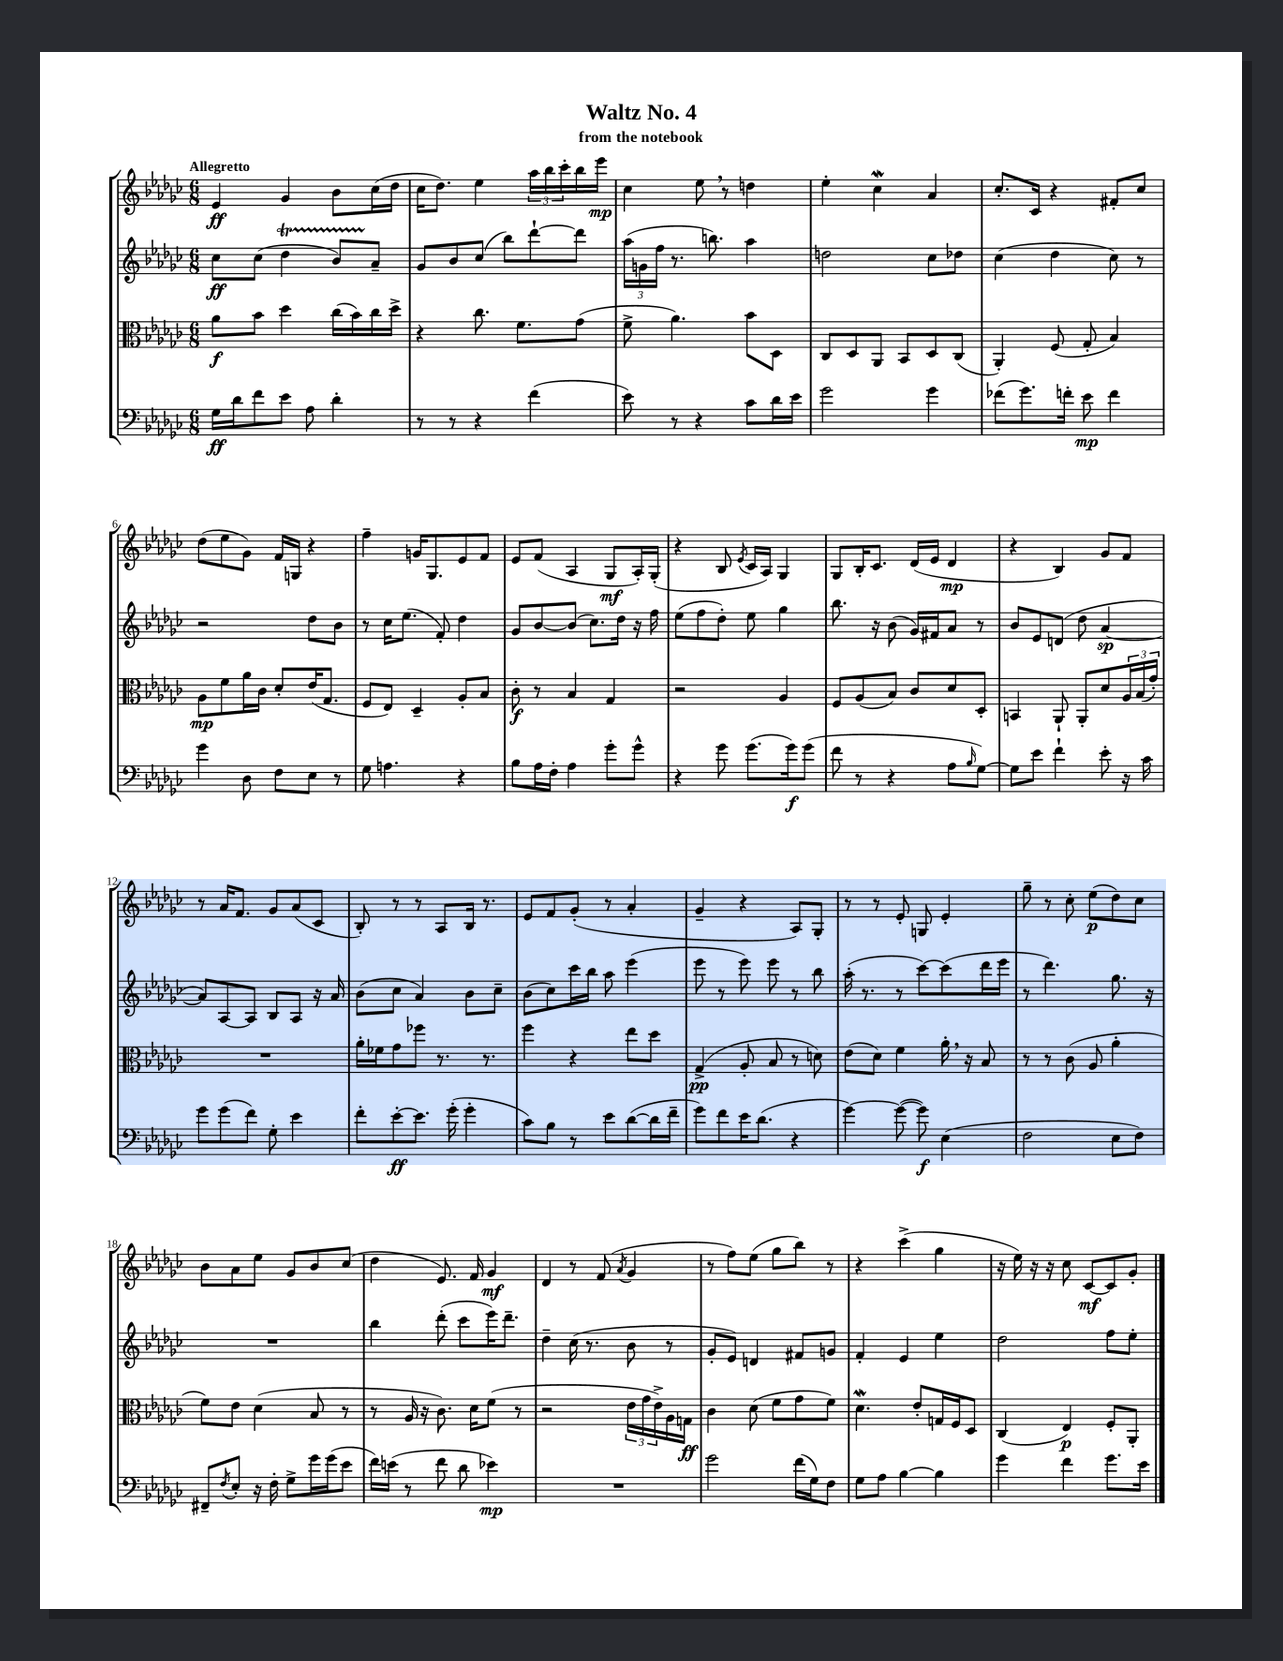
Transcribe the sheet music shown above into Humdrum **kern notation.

**kern	**kern	**kern	**kern
*staff4	*staff3	*staff2	*staff1
*clefF4	*clefC3	*clefG2	*clefG2
*k[b-e-a-d-g-c-]	*k[b-e-a-d-g-c-]	*k[b-e-a-d-g-c-]	*k[b-e-a-d-g-c-]
*M6/8	*M6/8	*M6/8	*M6/8
16G-\LL	8a-\L	8cc-\L	4e-/
16d-\J	.	.	.
8f\	8b-\J	(8cc-\J	.
8e-\J	4dd-\	4dd-\	4g-/
8A-\	.	.	.
4d-'\	(16cc-\LL	8b-/L)	8b-\L
.	16b-\)	.	.
.	16cc-\	8a-~/J	(16cc-\L
.	16dd-^\JJ	.	16dd-\JJ
=	=	=	=
8r	4r	8g-/L	16cc-\LK
.	.	.	8.dd-\J)
8r	.	8b-/	.
4r	8.cc-\	(8cc-/J	4ee-\
.	.	8bb-\L)	.
.	8.f\L	.	.
(4f\	.	[8ddd-`\	24aa-\LL
.	.	.	24bb-\
.	.	.	24ccc-'\
.	(8g-\J	8ddd-\]J	16bb-\
.	.	.	16eee-\JJ
=	=	=	=
8e-\)	8f^\	(24aa-\LL	4cc-\
.	.	24g\	.
.	.	24ff\JJ	.
8r	4.a-\)	8.r	.
4r	.	.	8ee-\
.	.	8.bb\)	.
.	.	.	8r
8c-\L	8b-\L	4aa-\	4dd\
16d-\L	8D-\J	.	.
16e-\JJ	.	.	.
=	=	=	=
2g-\	8C-/L	2dd\	4ee-'\
.	8D-/	.	.
.	8AA-/J	.	4cc-\
.	8BB-/L	.	.
4g-\	8D-/	8cc-\L	4a-/
.	(8C-/J	8dd-\J	.
=	=	=	=
(8f-\L	4AA-'/)	(4cc-\	8.cc-'/L
8.g-\)	.	.	.
.	.	.	16c-/Jk
.	(8F/	4dd-\	4r
16f'\Jk	.	.	.
8e-\	8G-'/	.	.
4f\	4B-/)	8cc-\)	8f#'/L
.	.	8r	8cc-/J
=	=	=	=
4g-\	8A-\L	2r	(8dd-\L
.	8f\	.	8ee-\
8D-\	16a-\L	.	8g-\J)
.	16c-\JJ	.	.
8F\L	8d-'/L	.	16f/LL
.	.	.	16G/JJ
8E-\J	(16e-/K	8dd-\L	4r
.	8.G-/J	.	.
8r	.	8b-\J	.
=	=	=	=
8G-\	8F/L	8r	4ff~\
4.A\	8E-/J)	16cc-\LK	.
.	.	(8.ee-\J	.
.	4D-~/	.	16g/LK
.	.	.	8.G-/
.	.	8f'/)	.
4r	8A-'/L	4dd-\	8e-/
.	8B-/J	.	8f/J
=	=	=	=
8B-\L	8c-'\	8g-/L	8e-/L
16A-\L	8r	[8b-/	(8f/J
16F'\JJ	.	.	.
4A-\	4B-/	(8b-/]J	4A-/
.	.	8.cc-\L)	.
8g-'\L	4G-/	.	8G-/L
.	.	16dd-\Jk	.
8g-^^\J	.	16r	16A-'/L)
.	.	16ff\	(16G-'/JJ
=	=	=	=
4r	2r	(8ee-\L	4r
.	.	8ff\	.
8g-\	.	8dd-'\J)	8B-/
.	.	.	8qe-/
(8.g-\L	.	8ee-\	16c-/LL
.	.	.	16A-/JJ)
.	4A-/	4gg-\	4G-/
16g-\k)	.	.	.
(8g-\J	.	.	.
=	=	=	=
8f\	8F/L	8.bb-\	8G-/L
8r	(8A-/	.	16B-'/K
.	.	16r	8.c-/J
4r	8B-/J)	(8b-\	.
.	8c-/L	16g-/LL)	(16d-/LL
.	.	16f#/J	16e-/JJ
8A-\L	8d-/	8a-/J	4d-/
16qqB-/	.	.	.
[8G-\J)	8D-'/J	8r	.
=	=	=	=
8G-\]L	4BB/	8b-/L	4r
8e-\J	.	8e-/	.
4f`\	8AA-`/	(8d/J	4B-/)
.	8AA-'/L	8dd-\	.
8e-'\	8d-/	[4a-/	8g-/L
16r	24A-/L	.	8f/J
.	(24B-/	.	.
16c-\	.	.	.
.	24g-'/JJ)	.	.
=	=	=	=
8g-\L	2.r	8a-/]L)	8r
(8g-\	.	[8A-/	16a-/LK
.	.	.	8.f/J
8f\J)	.	8A-/]J	.
8G-'\	.	8B-/L	8g-/L
4e-\	.	8A-/J	(8a-/
.	.	16r	8c-/J
.	.	16a-/	.
=	=	=	=
8f'\L	16a-'\LL	(8b-\L	8B-'/)
.	16f-\J	.	.
[8e-'\	8g-\	8cc-\J	8r
8.e-\]J	8ff-\J	4a-/)	8r
.	8.r	.	8A-/L
(16g-'\	.	.	.
4g-'\	.	8b-\L	16B-/Jk
.	8.r	.	8.r
.	.	8cc-~\J	.
=	=	=	=
8c-\L)	4ff\	(8b-\L	8e-/L
8B-\J	.	8cc-\)	8f/
8r	4r	16ccc-\L	(8g-'/J
.	.	16bb-\JJ	.
8e-\L	.	8aa-\	8r
([8d-\	8ee-\L	(4eee-\	4a-'/
16d-\]L	8dd-\J	.	.
16f~\JJ	.	.	.
=	=	=	=
8g-\L)	(4G-^/	8eee-\	4g-~/
8f\	.	8r	.
16e-\K	8A-'/	8eee-\)	4r
(8.d-\J	.	.	.
.	8B-/	8eee-\	.
4r	8r	8r	8A-/L)
.	8d\)	8bb-\	8G-'/J
=	=	=	=
[4g-\)	(8e-\L	(16aa-'\	8r
.	.	8.r	.
.	8d-\J)	.	8r
(8g-\_	4f\	8r	8e-'/
8g-\])	.	[8ccc-\L)	8G/
(4E-\	16a-'\	(8ccc-\]	4e-'/
.	16r	.	.
.	8B-/	16ddd-\L	.
.	.	16eee-\JJ	.
=	=	=	=
2F\	8r	8r	8gg-~\
.	8r	4.ddd-\)	8r
.	(8c-\	.	8cc-'\
.	8A-/	.	(8ee-\L
8E-\L	4a-'\	8.gg-\	8dd-\)
8F\J)	.	.	8cc-\J
.	.	16r	.
=	=	=	=
8FF#~/L	8f\L)	2.r	8b-\L
8qF/	.	.	.
8E-'/J	8e-\J	.	8a-\
16r	(4d-\	.	8ee-\J
16F'\	.	.	.
8G-^\L	.	.	8g-/L
16g-\L	8B-/	.	8b-/
(16g-\J	.	.	.
8e-\J	8r	.	(8cc-/J
=	=	=	=
16f\LL)	8r	4bb-\	4dd-\
(16e\JJ	.	.	.
8r	16A-/	.	.
.	16r	.	.
8f\	8.c-\)	(8ddd-'\	8.e-/)
8d-\	.	8ccc-\L	.
.	16d-\LK	.	16f/
4e-\)	(8f\J	16eee-\K)	4g-/
.	.	8.ddd-~\J	.
.	8r	.	.
=	=	=	=
2.r	2r	4dd-~\	4d-/
.	.	(16cc-\	8r
.	.	8.r	.
.	.	.	(8f/
.	.	.	8qa-/
.	24e-\LL	8b-\	4g-/
.	24g-\	.	.
.	24e-^\)	.	.
.	16A-\	8r	.
.	16G\JJ	.	.
=	=	=	=
2g-\	4c-\	8g-'/L	8r
.	.	8e-/J)	8ff\L)
.	(8d-\	4d/	(8ee-\J
.	8f\L	.	8gg-\L
(16f\LL	8g-\	8f#/L	8bb-\J)
16G-\J)	.	.	.
8F\J	8f\J)	8g/J	8r
=	=	=	=
8G-\L	4.d-\	4f'/	4r
8A-\J	.	.	.
[4B-\	.	4e-/	(4ccc-^\
.	8e-'/L	.	.
4B-\]	16G/L	4ee-\	4gg-\
.	16F/J	.	.
.	8D-/J	.	.
=	=	=	=
4g-\	(4C-/	2dd-\	16r
.	.	.	16ee-\)
.	.	.	16r
.	.	.	16r
4f\	4E-/)	.	8cc-\
.	.	.	[8c-/L
8.g-\L	8F'/L	8ff\L	8c-/]
.	8AA-'/J	8ee-'\J	8g-'/J
16e-\Jk	.	.	.
==	==	==	==
*-	*-	*-	*-
